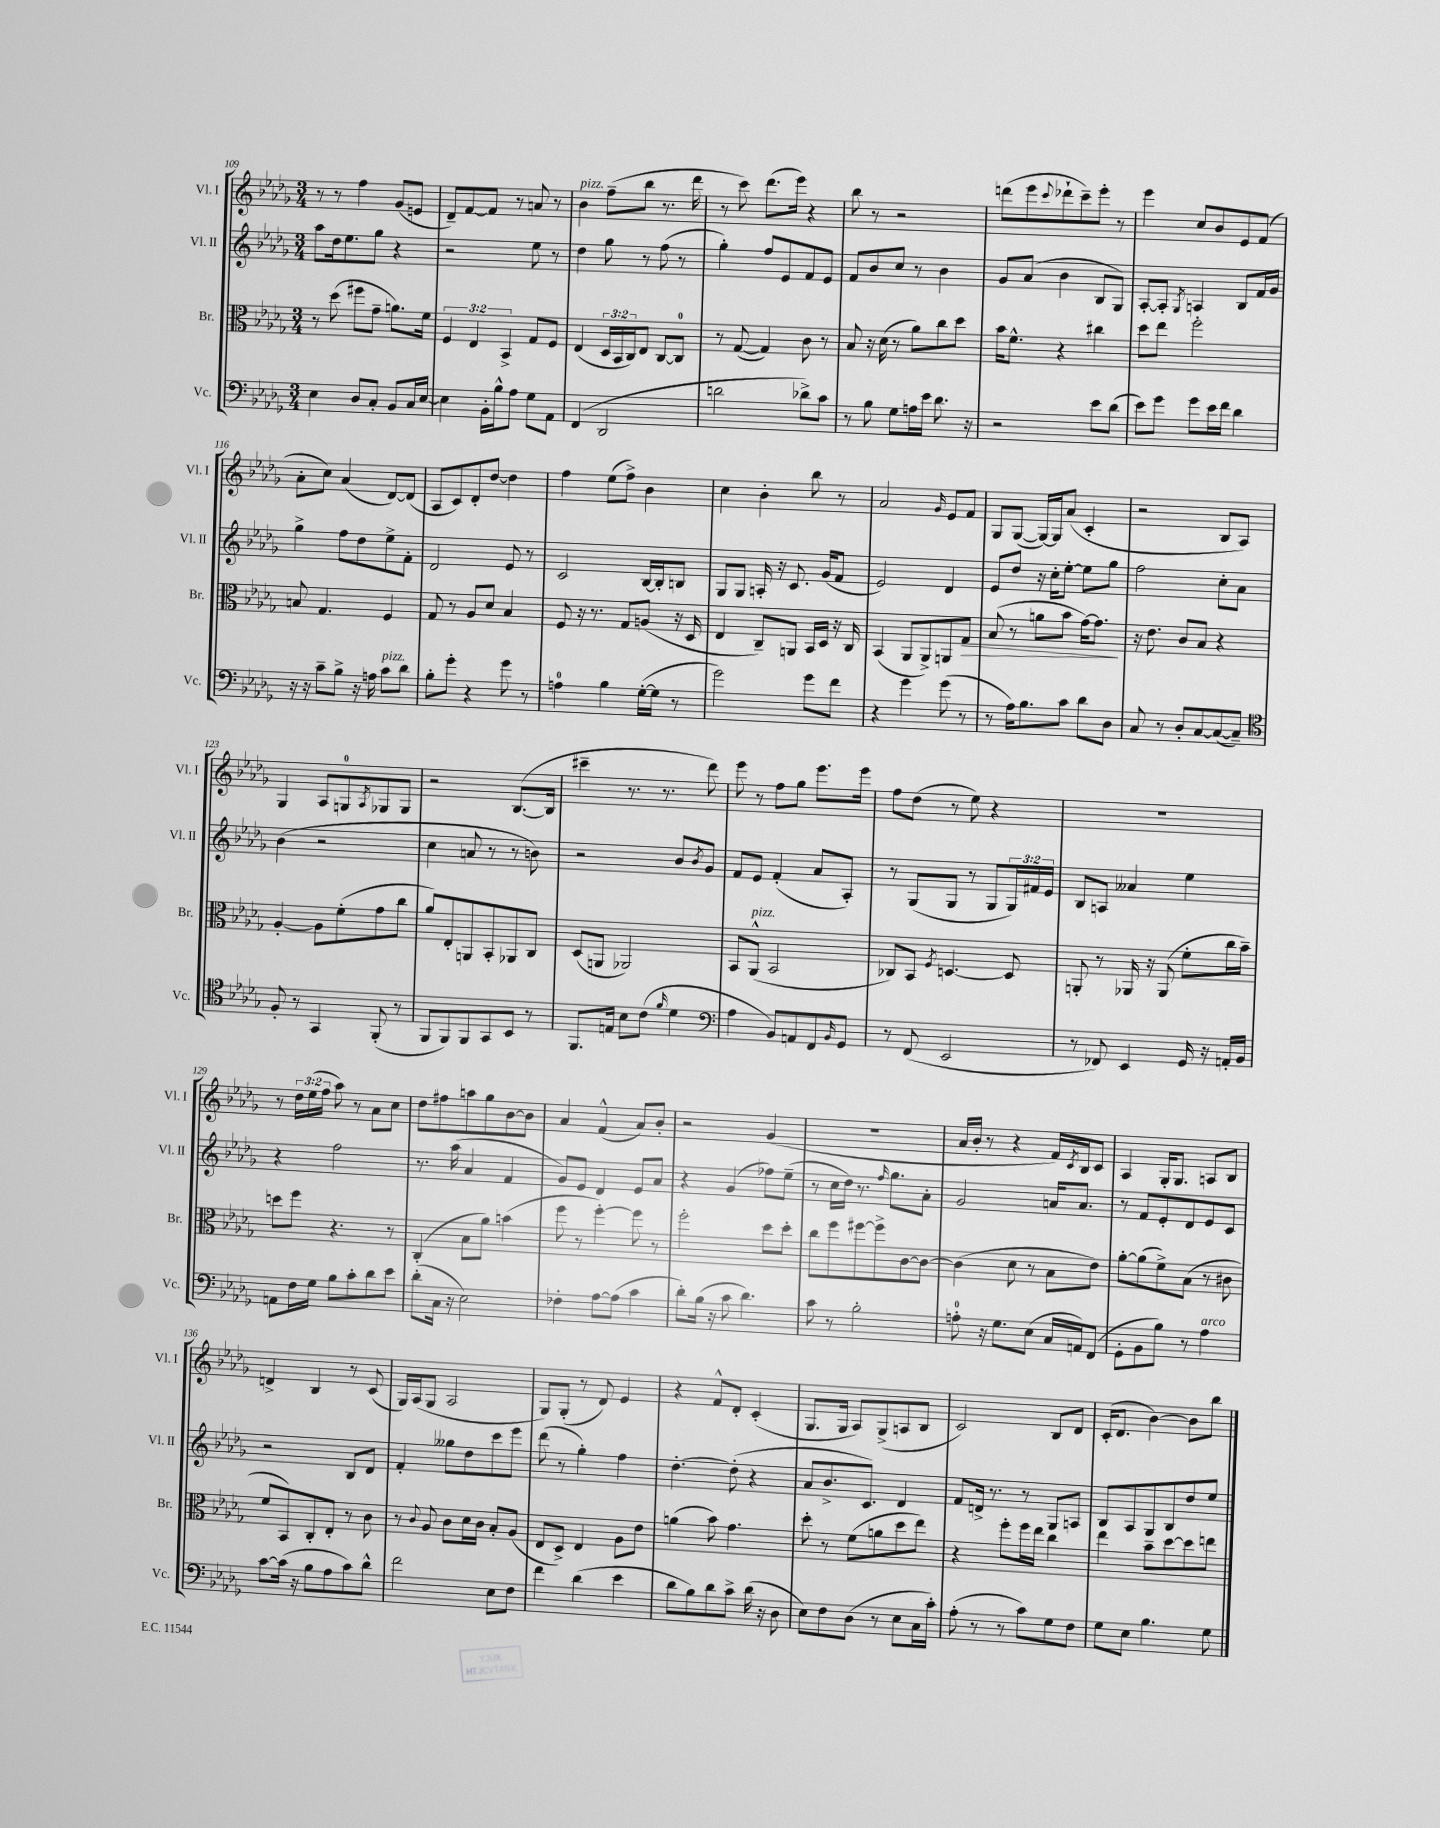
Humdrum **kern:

**kern	**kern	**kern	**kern
*staff4	*staff3	*staff2	*staff1
*clefF4	*clefC3	*clefG2	*clefG2
*k[b-e-a-d-g-]	*k[b-e-a-d-g-]	*k[b-e-a-d-g-]	*k[b-e-a-d-g-]
*M3/4	*M3/4	*M3/4	*M3/4
4E-	8r	8aa-	8r
.	(8dd-	16dd-	8r
.	.	8.ee-	.
8D-	8ff#	.	4ff
8C'	8g-~	8gg-	.
8BB-	8.a)	4r	(8g-
16C	.	.	8e
[16E-	16f	.	.
=	=	=	=
4E-]	6F	2r	8d-~)
.	.	.	[8f
.	6E-	.	.
16BB-'	.	.	8f]
16B-^^	.	.	.
.	6BB-^	.	.
8A-	.	.	8r
8G-	8G-	8ee-	8a
8AA-	8F	8r	8r
=	=	=	=
(4FF	(4E-	4dd-	4b-
2DD-	24D-	8gg-	(8ff~
.	24BB-	.	.
.	24C)	.	.
.	8E-	8r	8bb-
.	[8C	(8ff	8.r
.	8C]	8r	.
.	.	.	16ddd-
=	=	=	=
2d	8r	4gg-')	8r
.	([8G-	.	8ccc)
.	4G-])	8ff	(8.ddd-
.	.	8e-	.
.	.	.	16eee-)
8d-^)	8c	8f	4r
8c	8r	8e-	.
=	=	=	=
8r	8B-	8f	8bb-
8B-	16r	8b-	8r
.	(16d-	.	.
8G-	8r	8cc	2r
16A	8a-)	8r	.
16e-	.	.	.
8.d-	8cc	4b-	.
.	8dd-	.	.
16r	.	.	.
=	=	=	=
2r	16b-	8g-	(8ddd
.	8.f^^	.	.
.	.	(8a-	8eee-
.	.	.	8qqccc
.	4r	4b-	8ddd-`
.	.	.	8ccc~)
8e-	4cc#	8B-	8eee-'
(8d-	.	8G-)	8r
=	=	=	=
8e-)	8dd-	[8A-'	4eee-
8g-	8ee-	8A-']	.
.	.	8qG-	.
8g-	2ff'	4A	8cc
16e-	.	.	8b-
16f	.	.	.
4d-	.	8B-	8e-
.	.	16f	(8f
.	.	16g-	.
=	=	=	=
16r	8B	4gg-^	8a-'
16r	.	.	.
8c~	4.G-	.	8cc)
8B-^	.	8ff	(4a-
16r	.	8dd-	.
16A	.	.	.
8c	4F	8ee-^	[8d-)
8d-	.	8f'	(8d-]
=	=	=	=
8B-'	8G-	2d-	8A-
8g-'	8r	.	8c)
4r	8A-	.	8d-'
.	8d-	.	[8dd-
8g-	4B-	8e-	4dd-]
8r	.	8r	.
=	=	=	=
4A	8F	2c	4ff
.	16r	.	.
.	8.r	.	.
4B-	.	.	(8ee-
.	8G-	.	8ff^)
([16G-'	(8A	[16B-	4b-
16G-]	.	16B-']	.
8r	16r	8B	.
.	16D-	.	.
=	=	=	=
2g-)	4E-	8G-	4cc
.	.	8G-	.
.	8C~)	16A'	4b-'
.	.	16r	.
.	8AA	8.c	.
8g-	16BB-	.	8bb-
.	16D-	(16g-	.
8f	16r	8f	8r
.	16C	.	.
=	=	=	=
4r	(4BB-	2e-)	2a-
4g-	8AA-	.	.
.	8AA-^)	.	.
.	.	.	16qqg-
(8g-	8AA	4d-	8e-
8r	8G-	.	8f
=	=	=	=
8r	(8B-	8e-	8G-
16A-)	8r	8dd-	([8G-
8.B-	.	.	.
.	8a	16r	16G-_)
.	.	16cc'	16G-]
8c	8b-	[8ee-'	(8a-
8d-	[16g-)	8ee-]	4c'
.	8.g-]	.	.
8D-	.	8gg-	.
=	=	=	=
8C	16r	2ff	2r
.	8.e-	.	.
8r	.	.	.
8D-'	8c	.	.
[8C	8B-	.	.
(8C_	4r	8cc'	8B-
8C~])	.	8a-	8A-)
=	=	=	=
*clefC4	*	*	*
8F'	[4A-'	(4b-	4G-
8r	.	.	.
4GG-	8A-]	2r	8A-
.	(8f'	.	8G
.	.	.	8qA-
(8FF'	8g-	.	8G-
8r	8cc	.	8G-
=	=	=	=
8FF	8a-)	4cc	2r
8FF)	8E-'	.	.
8FF	8AA	8a	.
8GG-	8BB-'	8r	.
8BB-	8AA-	8r	([8.B-
8r	8C	8b)	.
.	.	.	16B-]
=	=	=	=
8.FF	(8D-	2r	4ccc#~
.	8AA	.	.
16E	.	.	.
8B-	2AA-)	.	8.r
(8c	.	.	.
.	.	.	8.r
16qqf	.	.	.
4d-	.	8b-	.
.	.	8qb-	.
.	.	8g-	8ddd-)
=	=	=	=
*clefF4	*	*	*
4A-	8BB-	8f	8eee-
.	(8AA-^^	8e-	8r
8BB-)	2BB-	(4f'	8ff
8AA	.	.	8gg-
8FF	.	8a-	8.eee-
16qqBB-	.	.	.
8GG-	.	8A-')	.
.	.	.	16eee-
=	=	=	=
8r	8C-)	8r	8ff
(8FF	8BB-	(8G-	(8dd-
.	8qF	.	.
2EE-	[4.D	8G-	8r
.	.	8r	8ee-)
.	.	8G-	4r
.	8D]	24G-)	.
.	.	24f#	.
.	.	24e-	.
=	=	=	=
8r	8AA'	8B-	2.r
8FF-)	8r	8A	.
4EE-	16AA-	4a--	.
.	16r	.	.
.	(8AA-	.	.
16GG-	8f'	4ee-	.
16r	.	.	.
16AA'	16cc	.	.
16BB-	16b-~)	.	.
=	=	=	=
8AA	8dd	4r	8r
16F	8ff	.	24dd-
.	.	.	(24ee-
16G-	.	.	.
.	.	.	24ff
8B-	4.r	2ff	8aa-)
8c'	.	.	8r
8d-	.	.	8a-
8e-	8r	.	8cc
=	=	=	=
(8d-'	(4C'	8.r	8dd-
16C	.	.	8ff#
16r	.	(16aa-	.
2E-)	8B-	4a-	8aa
.	8a-)	.	8gg-
.	(4b	4f	[8b-
.	.	.	8b-]
=	=	=	=
4F-'	8ff	8g-)	4a-
.	8r	8e-	.
[8A-	[4ff')	4d-	(4f^^
(8A-]	.	.	.
4c	8ff]	8e-	8a-)
.	8r	8a-	8b-'
=	=	=	=
8d-')	2ff'	4r	2r
(16B-	.	.	.
16r	.	.	.
8c	.	(4g-	.
4.d-)	.	.	.
.	8dd-	8ff-)	(4g-
.	8dd-'	(8ee-~	.
=	=	=	=
8c	8cc	8r	2.r
8r	8ff	16cc	.
.	.	16dd-)	.
2B-'	[8ff#	8.r	.
.	8ff#^]	.	.
.	.	16qqff	.
.	.	8.gg-	.
.	[8c	.	.
.	8c_	8a-'	.
=	=	=	=
8A'	(4c]	2g-	16a-
.	.	.	16b-'
16r	.	.	8r
8.G-	.	.	.
.	8d-	.	4r
(8E-	8r	.	.
16C	8B-	16a	16f)
.	.	.	8qc
16AA)	.	8.a	16B-
(8FF	8e-)	.	8c
=	=	=	=
8GG-'	[8a-'	8r	4A-
8BB-	(8a-]	8f	.
8B-)	8f^)	8e-'	16G-'
.	.	.	8.G-
8r	(8B-	8d-	.
4A-	8r	8e-	8A
.	8c#	8c	8B-
=	=	=	=
[8c	8f	2r	4d^
(16c]	8BB-)	.	.
16r	.	.	.
8B-	8C'	.	4B-
8A-	8E-'	.	.
8c)	8r	8B-	8r
8d-^^	8c	8d-	(8c
=	=	=	=
2f	8r	4f'	16G-)
.	.	.	(16A-
.	8qqc	.	.
.	8A-	.	8G-
.	8c	8gg--	2A-
.	16d-	8dd-	.
.	16c	.	.
8E-	8B-'	8ccc	.
8F	(8A-	8eee-	.
=	=	=	=
4f	8E-	(8ddd-	8G-)
.	8D-^)	8r	(8G-'
(4d-	4E-	4gg-')	8r
.	.	.	8d-)
4e-	8A-	4ff	4e-
.	8e-	.	.
=	=	=	=
8d-	(4a	[4.dd-'	4r
8B-)	.	.	.
8d-	8b-)	.	8f^^
8c^	4.g-	(8dd-']	8d-'
(16d-	.	4r	(4c'
16r	.	.	.
8D-	.	.	.
=	=	=	=
8E-)	8dd-'	8a-	8.G-
8F	8r	8.b-^	.
.	.	.	16G-
(8D-	(8f	.	8A-)
.	.	8.c)	.
8r	8a	.	(8G-^
8E-	8dd-	4d-	8A
16C	8ee-)	.	8B-
16c')	.	.	.
=	=	=	=
(8A-'	4r	8f	2c)
8r	.	16d^	.
.	.	8.r	.
8r	8ff'	.	.
8c)	16ff	8r	.
.	16ee-	.	.
8G-	4cc	8G-	8B-
8F	.	8A	8d-
=	=	=	=
8G-	4ee-	8B-	(16c'
.	.	.	8.d-
8E-	.	8A-	.
4.B-	8b-~	8G-	[4b-)
.	[8dd-	8B-	.
.	8dd-]	8dd-	8b-]
8G-	8ee	8ee-	8bb-
==	==	==	==
*-	*-	*-	*-
